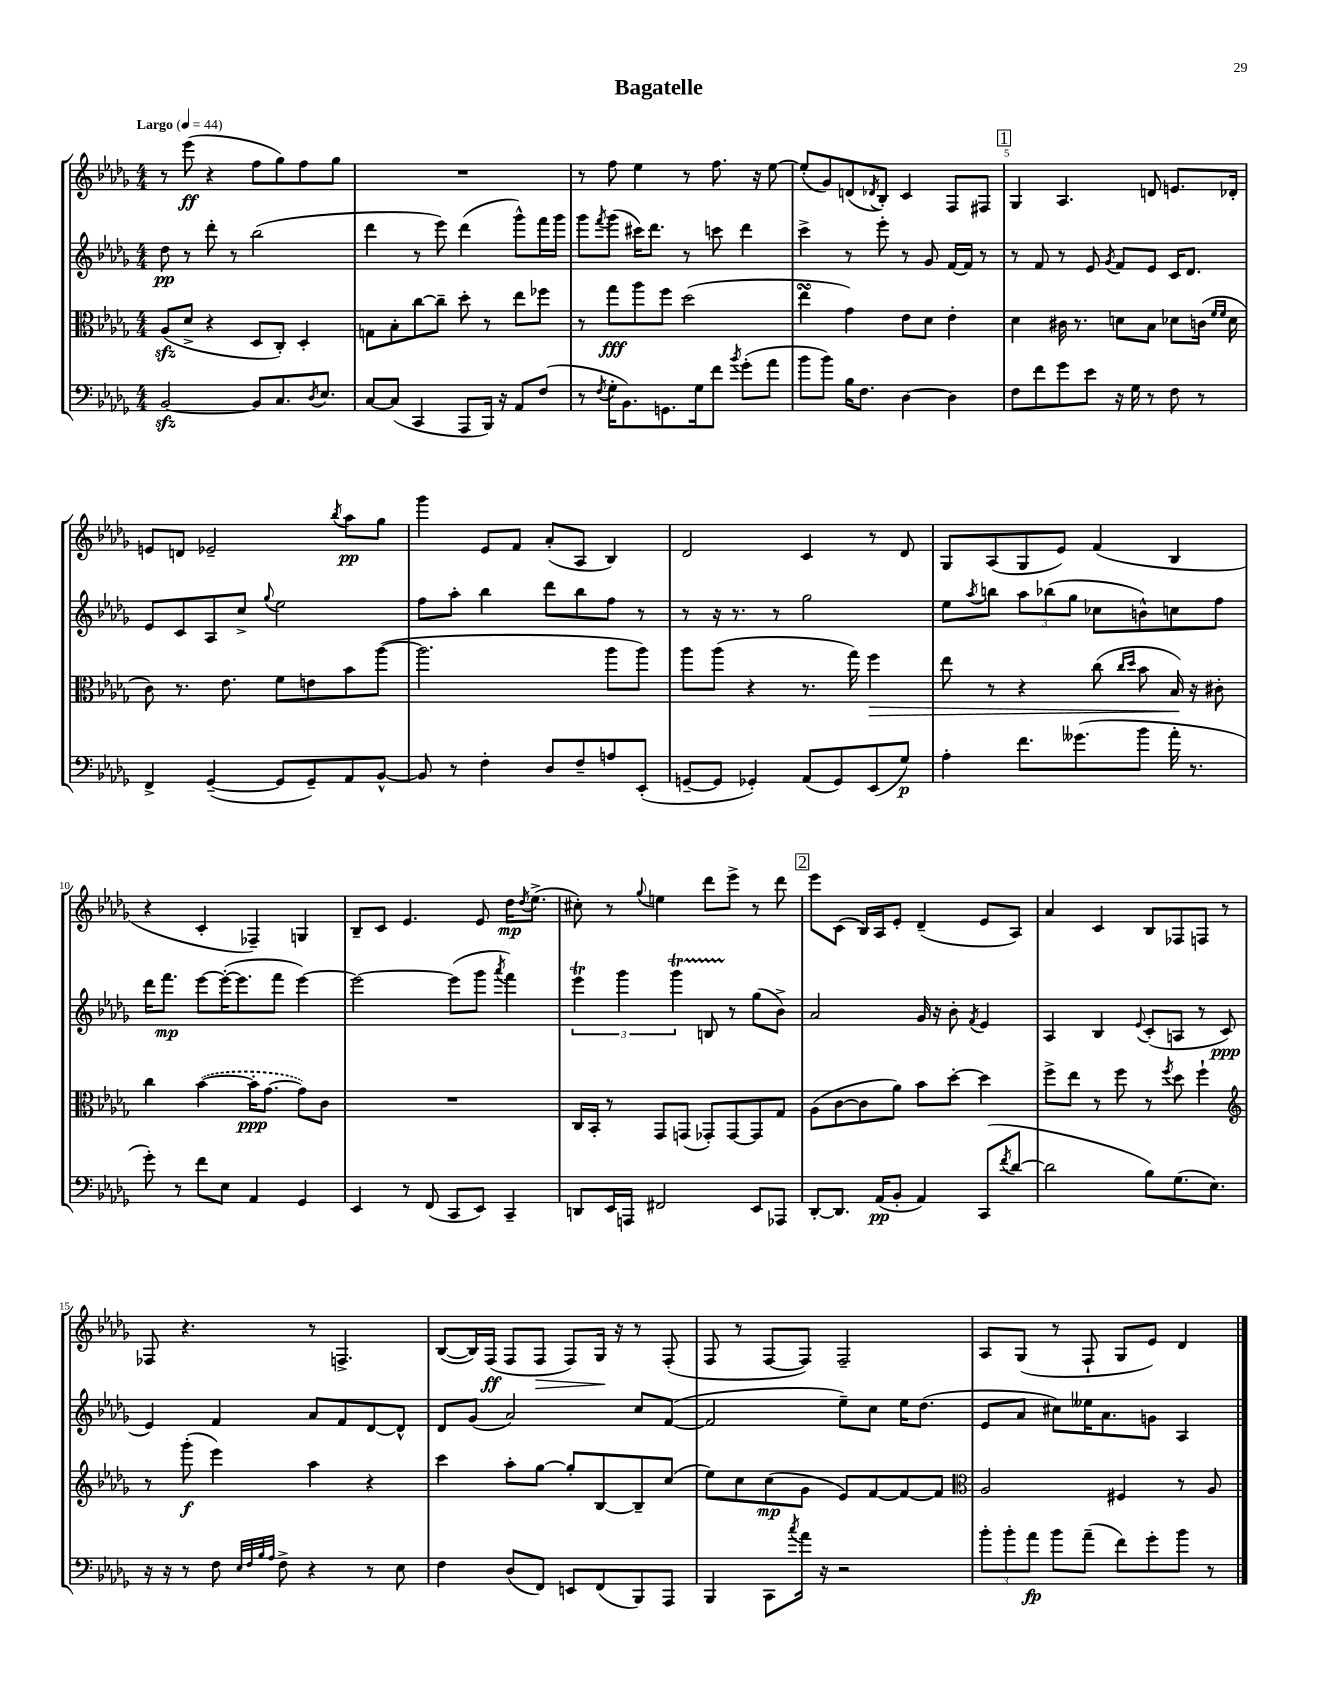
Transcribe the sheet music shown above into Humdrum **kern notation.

**kern	**dynam	**kern	**dynam	**kern	**dynam	**kern	**dynam
*part4	*part4	*part3	*part3	*part2	*part2	*part1	*part1
*staff4	*staff4	*staff3	*staff3	*staff2	*staff2	*staff1	*staff1
*clefF4	*	*clefC3	*	*clefG2	*	*clefG2	*
*k[b-e-a-d-g-]	*	*k[b-e-a-d-g-]	*	*k[b-e-a-d-g-]	*	*k[b-e-a-d-g-]	*
*M4/4	*	*M4/4	*	*M4/4	*	*M4/4	*
*MM44	*	*MM44	*	*MM44	*	*MM44	*
=1	=1	=1	=1	=1	=1	=1	=1
!	!	!	!	!	!	!LO:TX:a:B:t=Largo	!
[2BB-zz/	.	(8A-zz/L	.	8dd-\	pp	8r	.
.	.	8d-^/J	.	8r	.	(8eee-\	ff
.	.	4r	.	8ddd-'\	.	4r	.
.	.	.	.	8r	.	.	.
8BB-/L]	.	8D-/L	.	(2bb-\	.	8ff\L	.
8.C/	.	8C'/J)	.	.	.	8gg-\)	.
.	.	4D-'/	.	.	.	8ff\	.
8qD-/	.	.	.	.	.	.	.
8.E-/J	.	.	.	.	.	.	.
.	.	.	.	.	.	8gg-\J	.
=2	=2	=2	=2	=2	=2	=2	=2
[8C/L	.	8Gn\L	.	4ddd-\	.	1r	.
(8C/J]	.	8B-'\	.	.	.	.	.
4CC/	.	[8cc\	.	8r	.	.	.
.	.	8cc~\J]	.	8eee-\)	.	.	.
8AAA-/L	.	8dd-'\	.	(4ddd-\	.	.	.
16BBB-/Jk)	.	8r	.	.	.	.	.
16r	.	.	.	.	.	.	.
8AA-/L	.	8ee-\L	.	8ggg-^^\L)	.	.	.
(8F/J	.	8ff-X\J	.	16fff\L	.	.	.
.	.	.	.	16ggg-\JJ	.	.	.
=3	=3	=3	=3	=3	=3	=3	=3
8r	.	8r	.	8ggg-\L	.	8r	.
8qF/	.	.	.	8qfff/	.	.	.
16G-'\KL	.	8gg-\L	fff	(8ggg-\J	.	8ff\	.
8.BB-\)	.	.	.	.	.	.	.
.	.	8aa-\	.	16ccc#X\KL)	.	4ee-\	.
.	.	.	.	8.ddd-\J	.	.	.
8.GGn\	.	8ff\J	.	.	.	.	.
.	.	(2dd-\	.	8r	.	8r	.
16G-\k	.	.	.	.	.	.	.
8f\J	.	.	.	8cccn\	.	8.ff\	.
8qb-/	.	.	.	.	.	.	.
(8g-'\L	.	.	.	4ddd-\	.	.	.
.	.	.	.	.	.	16r	.
8a-\J	.	.	.	.	.	[8ee-\	.
=4	=4	=4	=4	=4	=4	=4	=4
8b-\L	.	4ee-sSSS\	.	4ccc^\	.	(8ee-'/L]	.
8b-\J)	.	.	.	.	.	8g-/)	.
16B-\KL	.	4g-\)	.	8r	.	(8dn/	.
8.F\J	.	.	.	.	.	.	.
.	.	.	.	.	.	8qd-X/	.
.	.	.	.	8eee-'\	.	8B-'/J)	.
[4D-\	.	8e-\L	.	8r	.	4c/	.
.	.	8d-\J	.	8g-/	.	.	.
4D-\]	.	4e-'\	.	[16f/LL	.	8F/L	.
.	.	.	.	16f/JJ]	.	.	.
.	.	.	.	8r	.	8F#X/J	.
!!LO:REH:place=s1:t=1
=5	=5	=5	=5	=5	=5	=5	=5
8F\L	.	4d-\	.	8r	.	4G-/	.
8f\	.	.	.	8f/	.	.	.
8g-\	.	16c#X\	.	8r	.	4.A-/	.
.	.	8.r	.	.	.	.	.
8e-\J	.	.	.	8e-/	.	.	.
.	.	.	.	8qg-/	.	.	.
16r	.	8dn\L	.	8f/L	.	.	.
16G-\	.	.	.	.	.	.	.
8r	.	8B-\J	.	8e-/J	.	8dn/	.
8F\	.	8d-X\L	.	16c/KL	.	8.en/L	.
.	.	.	.	8.d-/J	.	.	.
8r	.	(16cn\Jk	.	.	.	.	.
.	.	16qqf/LL	.	.	.	.	.
.	.	16qqf/JJ	.	.	.	.	.
.	.	16d-\	.	.	.	16d-X'/Jk	.
!!LO:LB:g=z
=6	=6	=6	=6	=6	=6	=6	=6
4FF^/	.	8c\)	.	8e-/L	.	8en/L	.
.	.	8.r	.	8c/	.	8dn/J	.
([4GG-~/	.	.	.	8A-/	.	2e-X~/	.
.	.	8.e-\	.	.	.	.	.
.	.	.	.	8cc^/J	.	.	.
.	.	.	.	8qqgg-/	.	.	.
8GG-/L]	.	8f\L	.	2ee-\	.	.	.
8GG-~/)	.	8en\	.	.	.	.	.
.	.	.	.	.	.	8qbb-/	.
8AA-/	.	8b-\	.	.	.	8aa-\L	pp
[8BB-^^/J	.	([8aa-\J	.	.	.	8gg-\J	.
=7	=7	=7	=7	=7	=7	=7	=7
8BB-/]	.	2.aa-\]	.	8ff\L	.	4ggg-\	.
8r	.	.	.	8aa-'\J	.	.	.
4F'\	.	.	.	4bb-\	.	8e-/L	.
.	.	.	.	.	.	8f/J	.
8D-/L	.	.	.	8ddd-\L	.	(8a-'/L	.
8F~/	.	.	.	8bb-\	.	8A-/J	.
8An/	.	8aa-\L	.	8ff\J	.	4B-/)	.
(8EE-'/J	.	8aa-\J)	.	8r	.	.	.
=8	=8	=8	=8	=8	=8	=8	=8
[8GGn~/L	.	8aa-\L	.	8r	.	2d-/	.
8GG/J]	.	(8aa-\J	.	16r	.	.	.
.	.	.	.	8.r	.	.	.
4GG-X'/)	.	4r	.	.	.	.	.
.	.	.	.	8r	.	.	.
(8AA-/L	.	8.r	.	2gg-\	.	4c/	.
8GG-/)	.	.	.	.	.	.	.
.	.	16gg-\)	.	.	.	.	.
!	!	!	!LO:HP:b	!	!	!	!
(8EE-/	.	4ff\	>	.	.	8r	.
8G-/J)	p	.	.	.	.	8d-/	.
=9	=9	=9	=9	=9	=9	=9	=9
4A-'\	.	8ee-\	.	8ee-\L	.	8G-/L	.
.	.	.	.	8qaa-/	.	.	.
.	.	8r	.	8bbn\J	.	(8A-/	.
8.f\L	.	4r	.	12aa-\L	.	8G-/	.
.	.	.	.	(12bb-X\	.	.	.
.	.	.	.	.	.	8e-/J)	.
.	.	.	.	12gg-\J	.	.	.
(8.g--X\	.	.	.	.	.	.	.
.	.	(8cc\	.	8cc-X\L	.	(4f/	.
.	.	16qqcc/LL	.	.	.	.	.
.	.	16qqdd-/JJ	.	.	.	.	.
8b-\J	.	8b-\	.	8bn^^\)	.	.	.
16a-'\	.	16B-/)	.	8ccn\	.	4B-/	.
8.r	.	16r	]	.	.	.	.
.	.	8c#X'\	.	8ff\J	.	.	.
!!LO:LB:g=z
=10	=10	=10	=10	=10	=10	=10	=10
8g-'\)	.	4cc\	.	16ddd-\KL	.	4r	.
.	.	.	.	8.fff\J	mp	.	.
8r	.	.	.	.	.	.	.
8f\L	.	([4b-\	.	[8eee-\L	.	4c'/	.
8E-\J	.	.	.	(16eee-'\K_	.	.	.
.	.	.	.	8.eee-\]	.	.	.
4AA-/	.	16b-'\KL]	ppp	.	.	4F-X~/)	.
.	.	[8.g-\J	.	.	.	.	.
.	.	.	.	8fff\J	.	.	.
4GG-/	.	8g-\L])	.	[4eee-\)	.	4Gn/	.
.	.	8c\J	.	.	.	.	.
=11	=11	=11	=11	=11	=11	=11	=11
4EE-/	.	1r	.	2eee-\_	.	8B-~/L	.
.	.	.	.	.	.	8c/J	.
8r	.	.	.	.	.	4.e-/	.
(8FF/	.	.	.	.	.	.	.
8CC/L	.	.	.	(8eee-\L]	.	.	.
8EE-/J)	.	.	.	8ggg-\J	.	8e-/	.
.	.	.	.	8qaaa-/	.	.	.
4CC~/	.	.	.	4fff\)	.	16dd-\KL	mp
.	.	.	.	.	.	8qdd-/	.
.	.	.	.	.	.	(8.ee-^\J	.
=12	=12	=12	=12	=12	=12	=12	=12
8DDn/L	.	16C/LL	.	6eee-T\	.	8cc#X'\)	.
.	.	16BB-'/JJ	.	.	.	.	.
16EE-/L	.	8r	.	.	.	8r	.
.	.	.	.	6ggg-\	.	.	.
16AAAn/JJ	.	.	.	.	.	.	.
.	.	.	.	.	.	8qqgg-/	.
2FF#X/	.	8GG-/L	.	.	.	4een\	.
.	.	.	.	6ggg-T\	.	.	.
.	.	(8GGn/J	.	.	.	.	.
.	.	8GG-X'/L)	.	8BnTTT/	.	8ddd-\L	.
.	.	[8GG-/	.	8r	.	8eee-^\J	.
8EE-/L	.	8GG-/]	.	(8gg-\L	.	8r	.
8AAA-X/J	.	8G-/J	.	8b-^\J)	.	8ddd-\	.
!!LO:REH:place=s1:t=2
=13	=13	=13	=13	=13	=13	=13	=13
[8DD-'/L	.	(8A-\L	.	2a-/	.	8eee-\L	.
8.DD-/J]	.	[8c\	.	.	.	(8c\J	.
.	.	8c\]	.	.	.	16B-/LL)	.
(16AA-/KL	pp	.	.	.	.	16A-/J	.
8BB-'/J	.	8a-\J)	.	.	.	8e-'/J	.
4AA-/)	.	8b-\L	.	16g-/	.	(4d-~/	.
.	.	.	.	16r	.	.	.
.	.	[8dd-'\J	.	8b-'\	.	.	.
.	.	.	.	8qf/	.	.	.
(8CC/L	.	4dd-\]	.	4e-/	.	8e-/L	.
8qf/	.	.	.	.	.	.	.
[8d-/J	.	.	.	.	.	8A-/J)	.
=14	=14	=14	=14	=14	=14	=14	=14
2d-\]	.	8ff^\L	.	4A-/	.	4a-/	.
.	.	8ee-\J	.	.	.	.	.
.	.	8r	.	4B-/	.	4c/	.
.	.	8ff\	.	.	.	.	.
.	.	.	.	8qqe-/	.	.	.
8B-\L)	.	8r	.	(8c'/L	.	8B-/L	.
.	.	8qff/	.	.	.	.	.
(8.G-\	.	8dd-\	.	8An/J	.	8F-X/	.
.	.	4ff`\	.	8r	.	8Fn/J	.
8.E-\J)	.	.	.	.	.	.	.
.	.	.	.	8c/	ppp	8r	.
!!LO:LB:g=z
=15	=15	=15	=15	=15	=15	=15	=15
*	*	*clefG2	*	*	*	*	*
16r	.	8r	.	4e-/)	.	8F-X/	.
16r	.	.	.	.	.	.	.
8r	.	(8ggg-'\	f	.	.	4.r	.
8F\	.	4eee-\)	.	4f/	.	.	.
32qqE-/LLL	.	.	.	.	.	.	.
32qqF/	.	.	.	.	.	.	.
32qqB-/	.	.	.	.	.	.	.
32qqA-/JJJ	.	.	.	.	.	.	.
8F^\	.	.	.	.	.	.	.
4r	.	4aa-\	.	8a-/L	.	8r	.
.	.	.	.	8f/	.	4.Fn^/	.
8r	.	4r	.	[8d-/	.	.	.
8E-\	.	.	.	8d-^^/J]	.	.	.
=16	=16	=16	=16	=16	=16	=16	=16
4F\	.	4ccc\	.	8d-/L	.	([8B-/L	.
.	.	.	.	(8g-/J	.	16B-/L])	.
.	.	.	.	.	.	(16F/JJ	ff
(8D-/L	.	8aa-'\L	.	2a-/)	.	8F/L	.
!	!	!	!	!	!	!	!LO:HP:b
8FF/J)	.	[8gg-\J	.	.	.	8F/J	>
8EEn/L	.	8gg-'/L]	.	.	.	8F/L)	.
(8FF/	.	[8B-/	.	.	.	16G-/Jk	.
.	.	.	.	.	.	16r	]
8BBB-/)	.	8B-~/]	.	8cc/L	.	8r	.
8AAA-/J	.	(8cc/J	.	([8f/J	.	(8F'/	.
=17	=17	=17	=17	=17	=17	=17	=17
4BBB-/	.	8ee-\L)	.	2f/]	.	8F/	.
.	.	8cc\	.	.	.	8r	.
8CC\L	.	(8cc\	mp	.	.	[8F/L	.
8qcc/	.	.	.	.	.	.	.
16a-\Jk	.	8g-\J	.	.	.	8F/J])	.
16r	.	.	.	.	.	.	.
2r	.	8e-/L)	.	8ee-~\L)	.	2F~/	.
.	.	[8f/	.	8cc\J	.	.	.
.	.	8f/_	.	16ee-\KL	.	.	.
.	.	.	.	(8.dd-\J	.	.	.
.	.	8f/J]	.	.	.	.	.
=18	=18	=18	=18	=18	=18	=18	=18
*	*	*clefC3	*	*	*	*	*
12b-'\L	.	2A-/	.	8e-/L	.	8A-/L	.
12b-'\	.	.	.	.	.	.	.
.	.	.	.	8a-/J	.	(8G-/J	.
12a-\J	fp	.	.	.	.	.	.
8b-\L	.	.	.	8cc#X\L)	.	8r	.
(8a-~\J	.	.	.	16ee--X\K	.	8F`/	.
.	.	.	.	8.a-\	.	.	.
8f\L)	.	4F#X/	.	.	.	8G-/L	.
8g-'\	.	.	.	8gn\J	.	8e-/J)	.
8b-\J	.	8r	.	4A-/	.	4d-/	.
8r	.	8A-/	.	.	.	.	.
==	==	==	==	==	==	==	==
*-	*-	*-	*-	*-	*-	*-	*-
